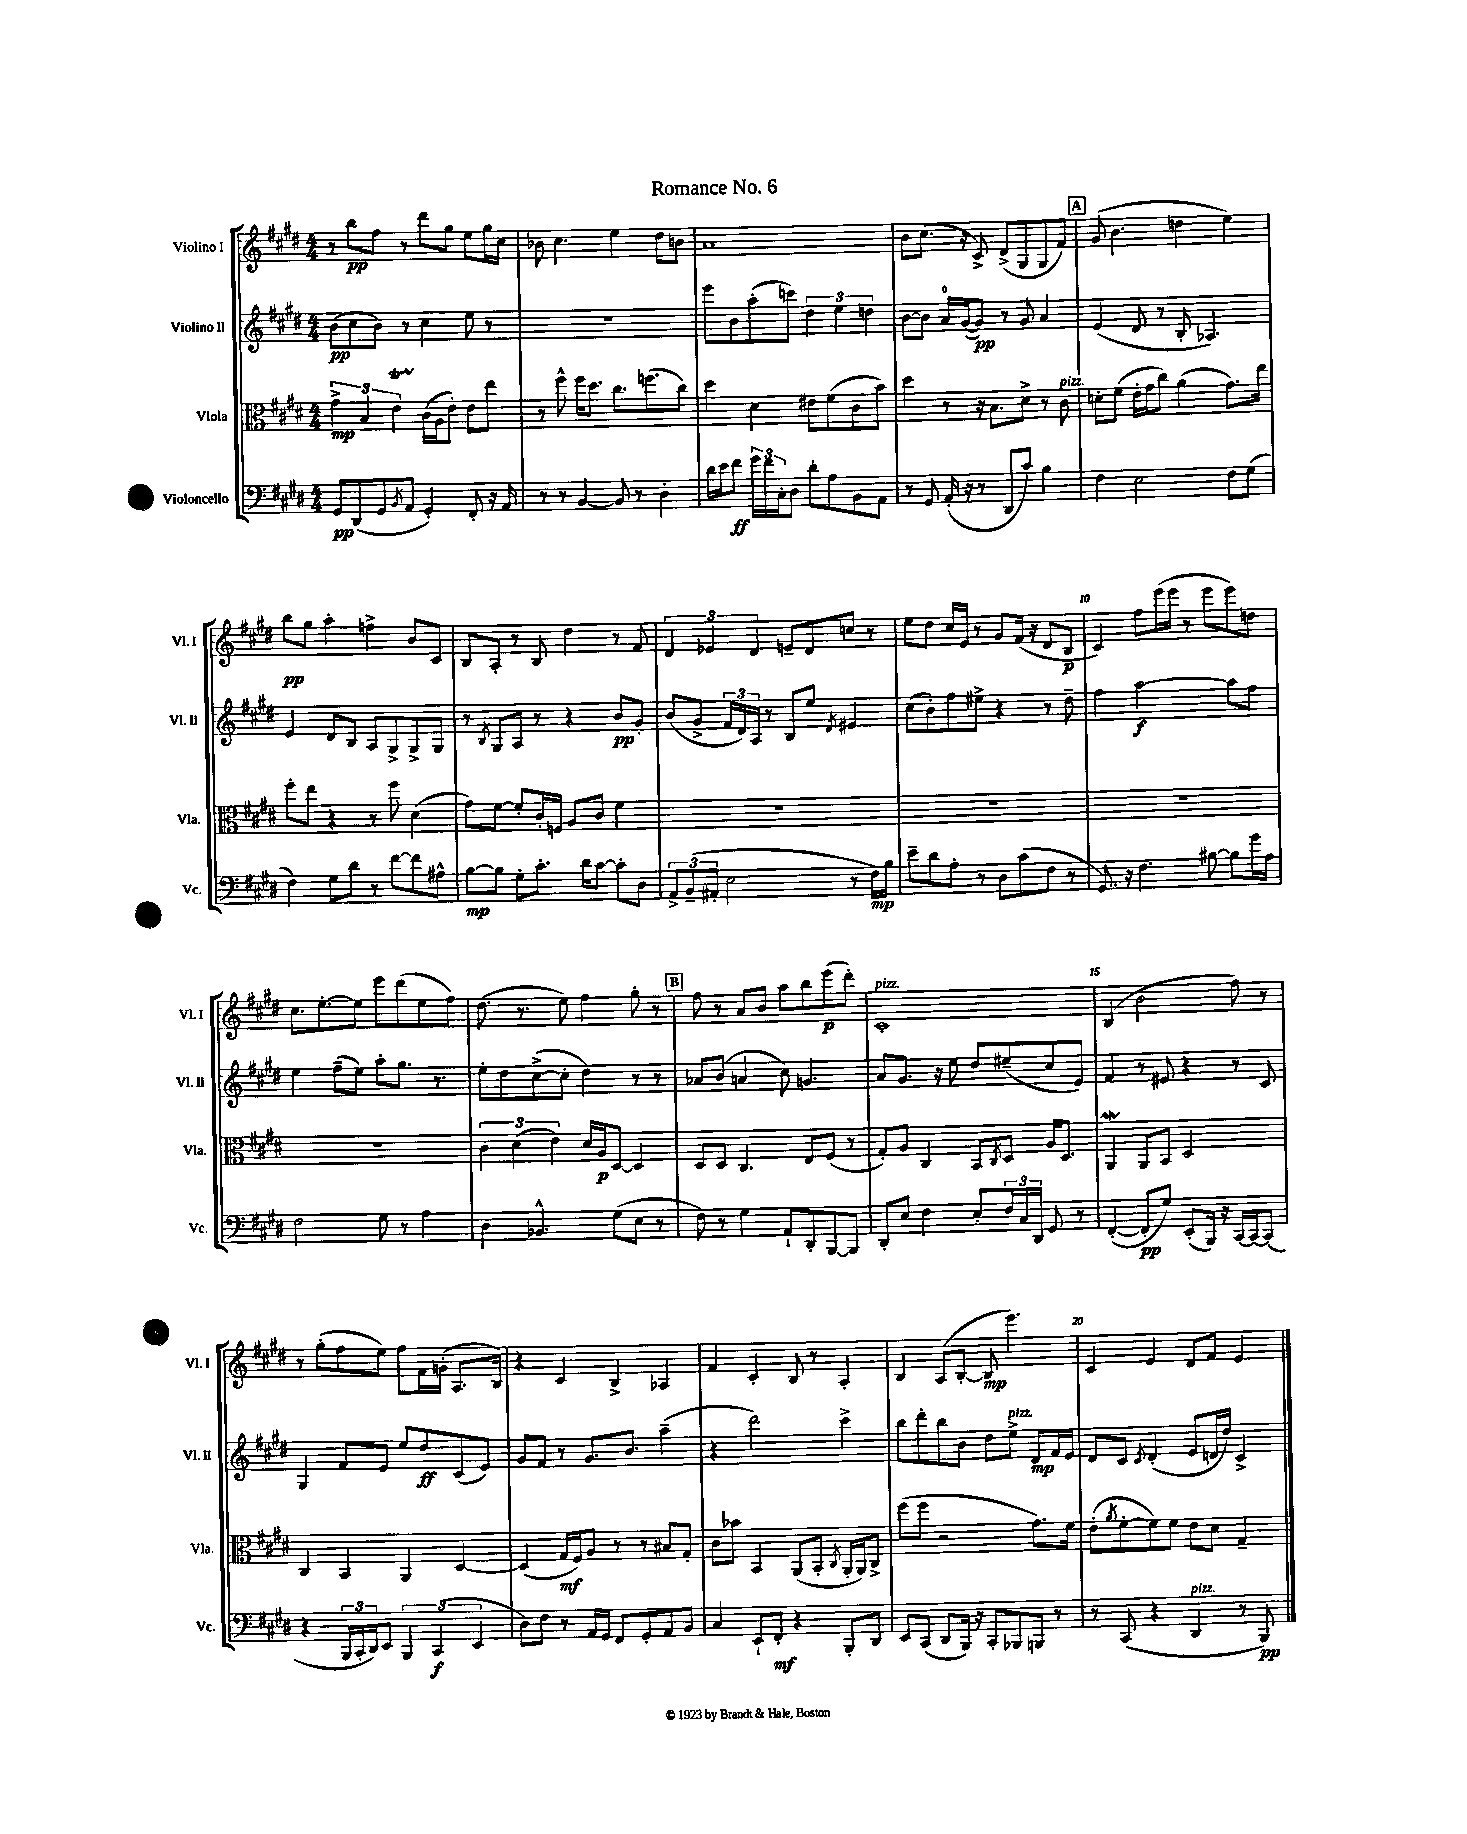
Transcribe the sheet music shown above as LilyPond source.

\header { title = "Romance No. 6" }
<<
\new StaffGroup <<
\new Staff = "s0" \with { instrumentName = "Violino I" shortInstrumentName = "Vl. I" } {
    \clef treble \key e \major \numericTimeSignature \time 4/4
    r8 b''8\pp fis''8 r8 dis'''8 gis''8 e''8 gis''16 cis''16 |
    bes'8 cis''4. e''4 dis''8 b'8 |
    a'1 |
    b'8 cis''8.( r16 cis'8->) dis'8->( gis8 gis8 fis'8) |
    \mark \markup { \box "A" } gis'8( b'4. d''4 e''4) |
    b''8\pp gis''8 a''4-. f''4-> b'8 cis'8 |
    b8 a8-. r8 b8 dis''4 r8 fis'8 |
    \tuplet 3/2 { dis'4 ees'4 dis'4 } e'8-- dis'8 c''8 r8 |
    e''8 dis''8 cis''16 e'16 r8 gis'8 fis'16( r16 dis'8 b8\p |
    cis'4) fis''8 e'''16( e'''16 r8 e'''8 e'''8) d''8 |
    cis''8. e''8.~-. e''8 e'''8 dis'''8( e''8 fis''8) |
    dis''8.( r8. e''8) fis''4 gis''8-. r8 |
    \mark \markup { \box "B" } fis''8 r8 a'8 b'8 a''8 b''8 e'''8\p( dis'''8-.) |
    cis'1-.^\markup { \italic "pizz." } |
    b4( b'2 fis''8) r8 |
    r8 gis''8-.( fis''8 e''8) fis''8 fis'16 g'16-.( a8. b16) |
    r4 cis'4 b4-> aes4 |
    fis'4 cis'4-. b8 r8 a4-. |
    b4 a8( b8~-. b8\mp e'''4.) |
    cis'4 e'4 dis'8 fis'8 e'4 \bar "|." |
}
\new Staff = "s1" \with { instrumentName = "Violino II" shortInstrumentName = "Vl. II" } {
    \clef treble \key e \major \numericTimeSignature \time 4/4
    b'8\pp( cis''8 b'8) r8 cis''4 e''8 r8 |
    R1 |
    e'''8 b'8 a''8-.( c'''8) \tuplet 3/2 { dis''4 e''4 d''4 } |
    b'8~ b'8 a'16-0 gis'16~( gis'8\pp) r8 gis'8 a'4 |
    \mark \markup { \box "A" } e'4( dis'8 r8 b8-. aes4.) |
    e'4 dis'8 b8 a8 gis8-> gis8-> gis8 |
    r8 \acciaccatura { b8 } gis8 a8 r8 r4 b'8\pp gis'8-. |
    b'8( gis'8-> \tuplet 3/2 { fis'16 dis'16) a16 } r8 b8 e''8 \acciaccatura { dis'8 } eis'4 |
    cis''8( b'8-.) fis''8 eis''8-> r4 r8 dis''8-- |
    fis''4 a''2~\f a''8 fis''8 |
    e''4 fis''8--( e''8) a''8-. gis''8. r8. |
    e''8-. dis''8 cis''8~->( cis''8-. dis''4) r8 r8 |
    \mark \markup { \box "B" } aes'8 b'8( a'4 cis''8) g'4. |
    a'8 gis'8. r16 e''8 dis''8 eis''8--( cis''8 e'8) |
    fis'4 r8 eis'8 r4 r8 cis'8 |
    gis4 fis'8 e'8 e''8 dis''8\ff cis'8( e'8) |
    gis'8 fis'8 r8 gis'8. b'8. a''4--( |
    r4 dis'''2) cis'''4-> |
    b''8 dis'''8-. b''8 b'8 dis''8 e''8->^\markup { \italic "pizz." } dis'8\mp fis'16 e'16 |
    dis'8 cis'8 \acciaccatura { cis'8 } dis'4-.( e'8 d'16 dis''16) cis'4-> \bar "|." |
}
\new Staff = "s2" \with { instrumentName = "Viola" shortInstrumentName = "Vla." } {
    \clef alto \key e \major \numericTimeSignature \time 4/4
    \tuplet 3/2 { gis'4->\mp b4 e'4\startTrillSpan } cis'16\stopTrillSpan( a16 e'8-.) e'8 e''8 |
    r8 fis''8-^ fis''16 dis''8. cis''8. f''8.( cis''8) |
    dis''4 dis'4 eis'8 fis'8( cis'8 b'8) |
    dis''4 r8 r16 b8. dis'8-> r8 cis'8^\markup { \italic "pizz." } |
    \mark \markup { \box "A" } d'8-. fis'8( e'16-. gis'16 cis''8) a'4( gis'8.) e''16 |
    fis''8-. e''8 r4 r8 fis''8 dis'4( |
    gis'8) fis'8~ fis'8-. cis'16-. f16 a8 cis'8 fis'4 |
    R1 |
    R1 |
    R1 |
    R1 |
    \tuplet 3/2 { cis'4 dis'4( e'4) } dis'16 a16\p dis8~ dis4 |
    \mark \markup { \box "B" } dis8 dis8 cis4. e8 fis8( r8 |
    gis8-.) a8 cis4 b,8 \acciaccatura { cis8 } dis8 a16 dis8. |
    a,4\mordent a,8 b,8 dis2 |
    cis4 b,4 a,4 dis4~ |
    dis4( gis16\mf fis16) a8 r8 r8 bis8 gis8-. |
    cis'8 bes'8 b,4 a,8( b,8-. \acciaccatura { cis8 } a,16-. a,16) cis8-> |
    fis''8( fis''8 r2 gis'8.) fis'16 |
    e'8-.( \acciaccatura { a'8 } fis'8~-. fis'8) fis'8 e'8 dis'8 gis4-- \bar "|." |
}
\new Staff = "s3" \with { instrumentName = "Violoncello" shortInstrumentName = "Vc." } {
    \clef bass \key e \major \numericTimeSignature \time 4/4
    gis,8\pp dis,8( gis,8 \acciaccatura { b,8 } a,8 gis,4-.) fis,8-. r16 a,16 |
    r8 r8 b,4~ b,8 r8 dis4-. |
    dis'16 e'16 fis'8\ff \tuplet 3/2 { gis'16 fis'16 cis16-. } dis8 dis'8-. a8 b,8 a,8 |
    r8 gis,8 a,16-.( r16 r8 dis,8 cis'8) b4 |
    \mark \markup { \box "A" } fis4 e2 fis8 gis8( |
    fis4) gis8 dis'8 r8 fis'8~ fis'8 ais8-^ |
    b8~\mp b8 gis8-. cis'8.-. dis'16 cis'8~ cis'8-. dis8 |
    \tuplet 3/2 { a,8-> b,8--( ais,8-. } e2 r8 fis16\mp) b16 |
    e'8-- dis'8 a8-. r8 dis8 cis'8( fis8 r8 |
    gis,8.) r16 fis4. bis8~ bis8 gis'16 a16 |
    fis2 gis8 r8 a4 |
    dis4 bes,4.-^ gis8( e8 r8 |
    \mark \markup { \box "B" } fis8) r8 gis4 a,8-! dis,8-. b,,8~ b,,8 |
    dis,8-. e8 fis4 e8-. \tuplet 3/2 { fis16 cis16 dis,16 } gis,8 r8 |
    fis,4~-.( fis,8-.\pp gis8) e,8-.( b,,16) r16 cis,16~ cis,16~ cis,8( |
    r4 \tuplet 3/2 { b,,16 cis,16-. dis,16) } e,8 \tuplet 3/2 { b,,4 cis,4\f( e,4 } |
    dis8) fis8 r8 a,16 gis,16 fis,8 gis,8-. a,8 b,8 |
    cis4 e,8-! fis,8-.\mf r4 b,,8-. dis,8 |
    e,8 cis,8( dis,8 b,,16) r16 cis,8-. bes,,8 b,,8 r8 |
    r8 cis,8( r4 dis,4^\markup { \italic "pizz." } r8 b,,8\pp) \bar "|." |
}
>>
>>
\layout { \context { \Score \override BarNumber.break-visibility = ##(#f #t #t) barNumberVisibility = #(every-nth-bar-number-visible 5) } }
